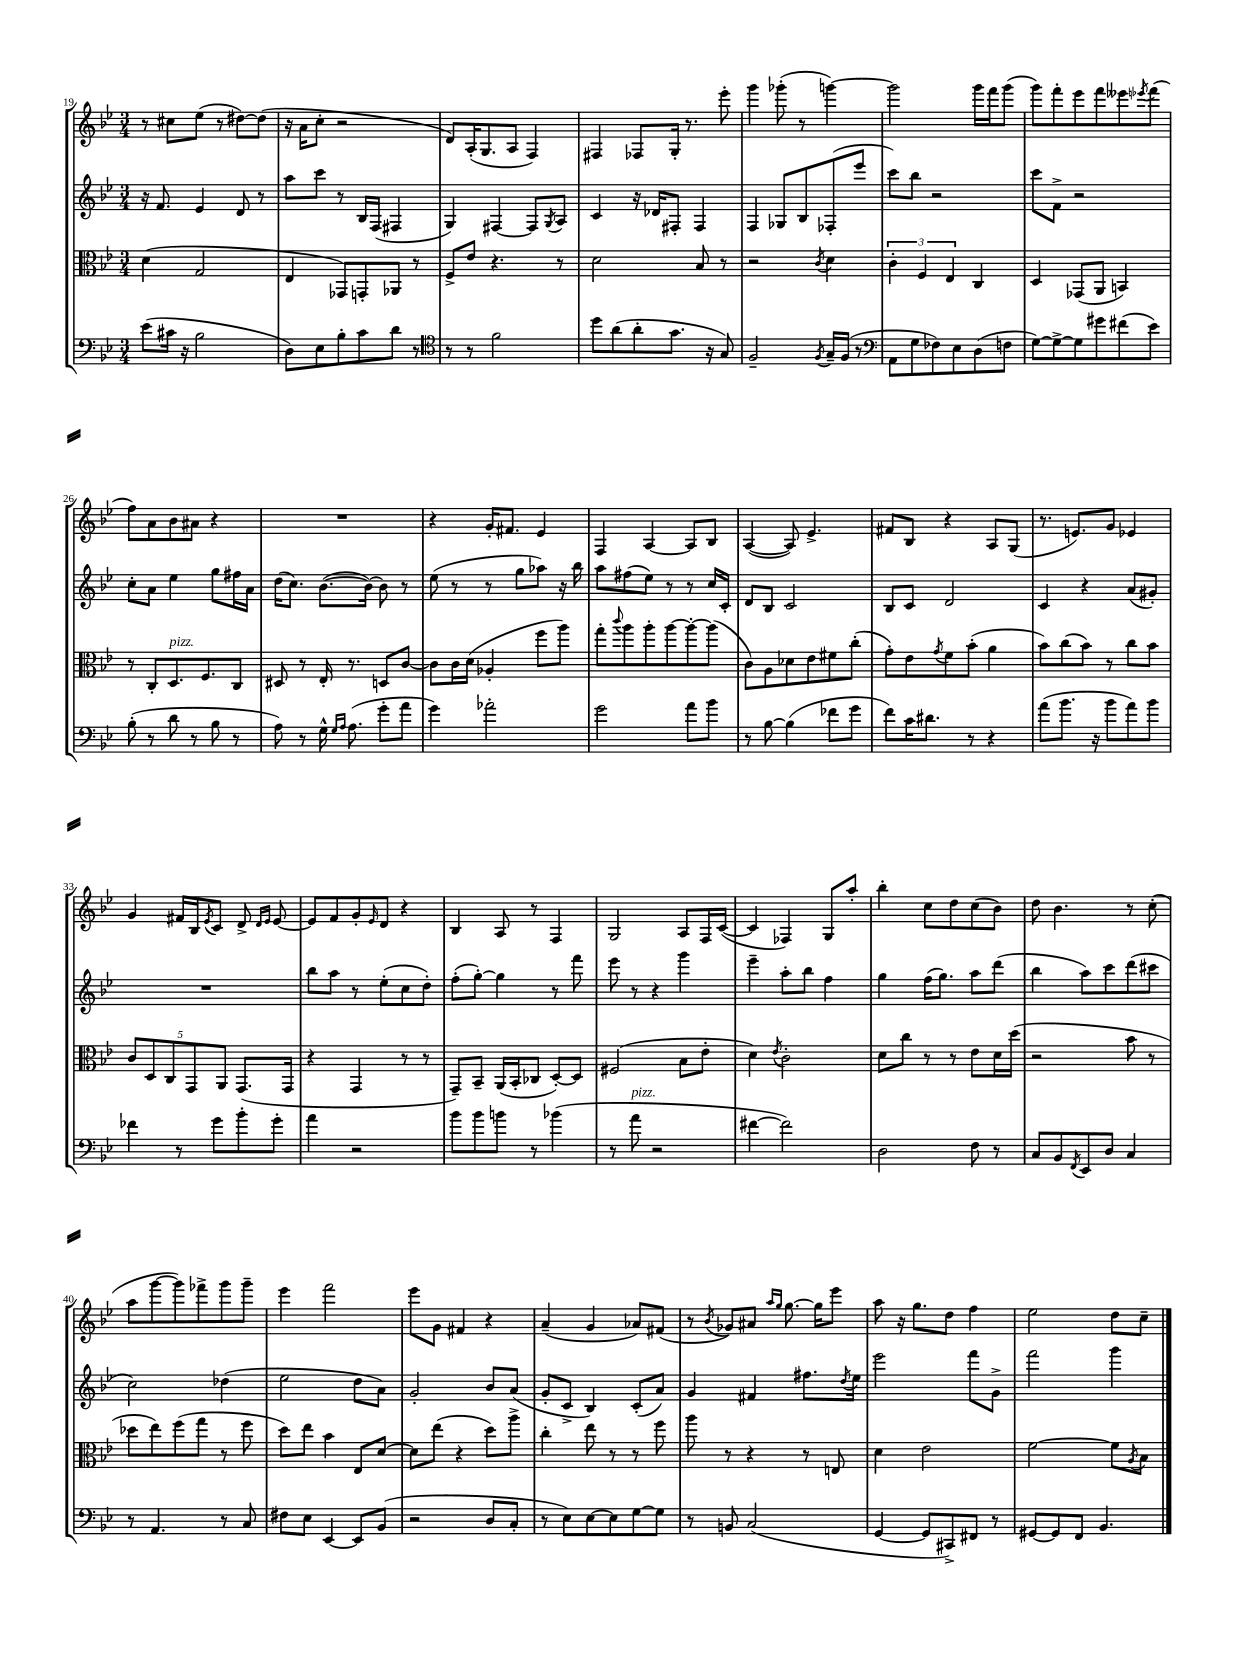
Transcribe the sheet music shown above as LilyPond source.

<<
\new StaffGroup <<
\new Staff = "s0" {
    \clef treble \key bes \major \numericTimeSignature \time 3/4
    r8 cis''8 ees''8( r8 dis''8~) dis''8( |
    r16 a'16 c''8-. r2 |
    d'8) a16-.( g8. a8 f4) |
    fis4 fes8 g16-. r8. ees'''8-. |
    g'''4 ges'''8-.( r8 g'''4~) |
    g'''2 g'''16 f'''16 g'''8( |
    g'''8) f'''8-. ees'''8 f'''8 eeses'''8 \acciaccatura { ees'''8 } f'''8( |
    f''8) a'8 bes'8 ais'8 r4 |
    R2. |
    r4 g'16-. fis'8. ees'4 |
    f4 a4~ a8 bes8 |
    a4~( a8) ees'4.-> |
    fis'8 bes8 r4 a8 g8( |
    r8. e'8.) g'8 ees'4 |
    g'4 fis'16 bes16 \acciaccatura { ees'8 } c'8 d'8-> \grace { d'16 ees'16 } ees'8~ |
    ees'8 f'8 g'8-. \grace { ees'16 } d'8 r4 |
    bes4 a8 r8 f4 |
    g2 a8 f16 c'16~( |
    c'4 fes4) g8 a''8-. |
    bes''4-. c''8 d''8 c''8( bes'8) |
    d''8 bes'4. r8 c''8-.( |
    a''8 g'''8~ g'''8) fes'''8-> g'''8 g'''8-- |
    ees'''4 f'''2 |
    ees'''8 g'8 fis'4 r4 |
    a'4--( g'4 aes'8) fis'8( |
    r8 \acciaccatura { bes'8 } ges'8) ais'8 \grace { a''16 g''16 } g''8.~ g''16 ees'''8 |
    a''8 r16 g''8. d''8 f''4 |
    ees''2 d''8 c''8-- \bar "|." |
}
\new Staff = "s1" {
    \clef treble \key bes \major \numericTimeSignature \time 3/4
    r16 f'8. ees'4 d'8 r8 |
    a''8 c'''8 r8 bes16 f16( fis4 |
    g4) fis4~ fis8 \acciaccatura { g8 } a8 |
    c'4 r16 des'16 fis8-. fis4 |
    f4 ges8 bes8 fes8-.( ees'''8 |
    c'''8) bes''8 r2 |
    c'''8 f'8-> r2 |
    c''8-. a'8 ees''4 g''8 fis''16 a'16 |
    d''16( c''8.) bes'8.~( bes'16~) bes'8 r8 |
    ees''8( r8 r8 g''8 aes''8) r16 bes''16 |
    a''8 fis''8( ees''8) r8 r8 c''16 c'16-. |
    d'8 bes8 c'2 |
    bes8 c'8 d'2 |
    c'4 r4 a'8( gis'8-.) |
    R2. |
    bes''8 a''8 r8 ees''8-.( c''8 d''8-.) |
    f''8-.( g''8~-.) g''4 r8 f'''8 |
    ees'''8 r8 r4 g'''4 |
    ees'''4-- a''8-. bes''8 f''4 |
    g''4 f''16( g''8.) a''8 d'''8( |
    bes''4 a''8) c'''8 d'''8( cis'''8 |
    c''2) des''4( |
    ees''2 d''8 a'8) |
    g'2-. bes'8 a'8( |
    g'8-. c'8-> bes4) c'8-.( a'8) |
    g'4 fis'4 fis''8. \acciaccatura { d''8 } ees''16 |
    ees'''2 f'''8 g'8-> |
    f'''2 g'''4 \bar "|." |
}
\new Staff = "s2" {
    \clef alto \key bes \major \numericTimeSignature \time 3/4
    d'4( g2 |
    ees4 ges,8) g,8-. aes,8 r8 |
    f8-> ees'8 r4. r8 |
    d'2 bes8 r8 |
    r2 \acciaccatura { c'8 } d'4 |
    \tuplet 3/2 { c'4-. f4 ees4 } c4 |
    d4 ges,8( a,8 b,4) |
    r8 c8-. d8.^\markup { \italic "pizz." } f8. c8 |
    dis8 r8 ees16-. r8. d8 c'8~ |
    c'8 c'16 d'16( aes4-. f''8 a''8) |
    g''8-. \appoggiatura { c'''8 } a''8 a''8-. a''8~ a''8~-. a''8( |
    c'8) a8 des'8 ees'8 fis'8 c''8-.( |
    g'8-.) ees'8 \acciaccatura { g'8 } f'8 bes'8-.( a'4 |
    bes'8) c''8( bes'8) r8 c''8 bes'8 |
    \tuplet 5/4 { c'8 d8 c8 g,8 a,8 } g,8.( g,16 |
    r4 g,4 r8 r8 |
    g,8--) bes,8-- a,16( bes,16-. ces8 d8~-.) d8 |
    fis2( bes8 ees'8-. |
    d'4) \acciaccatura { ees'8 } c'2-. |
    d'8 c''8 r8 r8 ees'8 d'16 d''16( |
    r2 bes'8 r8 |
    des''8 ees''8) f''8( g''8 r8 f''8 |
    d''8) ees''8 bes'4 ees8 d'8~ |
    d'8 ees''8( r4 d''8) a''8-> |
    c''4-. ees''8 r8 r8 f''8 |
    a''8 r8 r4 r8 e8 |
    d'4 ees'2 |
    f'2~ f'8 \acciaccatura { a8 } bes8 \bar "|." |
}
\new Staff = "s3" {
    \clef bass \key bes \major \numericTimeSignature \time 3/4
    ees'8( cis'16 r16 bes2 |
    d8) ees8 bes8-. c'8 d'8 r8 |
    \clef tenor r8 r8 f'2 |
    d''8 a'8( a'8-. g'8. r16 g8) |
    f2-- \acciaccatura { f8 } g16-- f16( r8 |
    \clef bass a,8 g8 fes8) ees8 d8( f8 |
    g8~) g8~-> g8 gis'8 fis'8( ees'8) |
    bes8-.( r8 d'8 r8 bes8 r8 |
    a8) r8 g16-^ \grace { g16 a16 } a8.( g'8-. a'8 |
    g'4) aes'2-. |
    g'2 a'8 bes'8 |
    r8 bes8~ bes4( fes'8 g'8 |
    f'8) c'16 dis'8. r8 r4 |
    a'8( bes'8. r16 bes'8 a'8) bes'8 |
    fes'4 r8 g'8 bes'8-. g'8-. |
    a'4 r2 |
    bes'8 bes'8 b'8 r8 bes'4( |
    r8 a'8^\markup { \italic "pizz." } r2 |
    fis'4~ fis'2) |
    d2 f8 r8 |
    c8 bes,8 \acciaccatura { f,8 } ees,8 d8 c4 |
    r8 a,4. r8 c8 |
    fis8 ees8 ees,4~ ees,8 bes,8( |
    r2 d8 c8-. |
    r8 ees8) ees8~ ees8 g8~ g8 |
    r8 b,8 c2( |
    g,4~ g,8 cis,8->) fis,8 r8 |
    gis,8~ gis,8 f,8 bes,4. \bar "|." |
}
>>
>>
\layout { \context { \Score currentBarNumber = #19 } }
